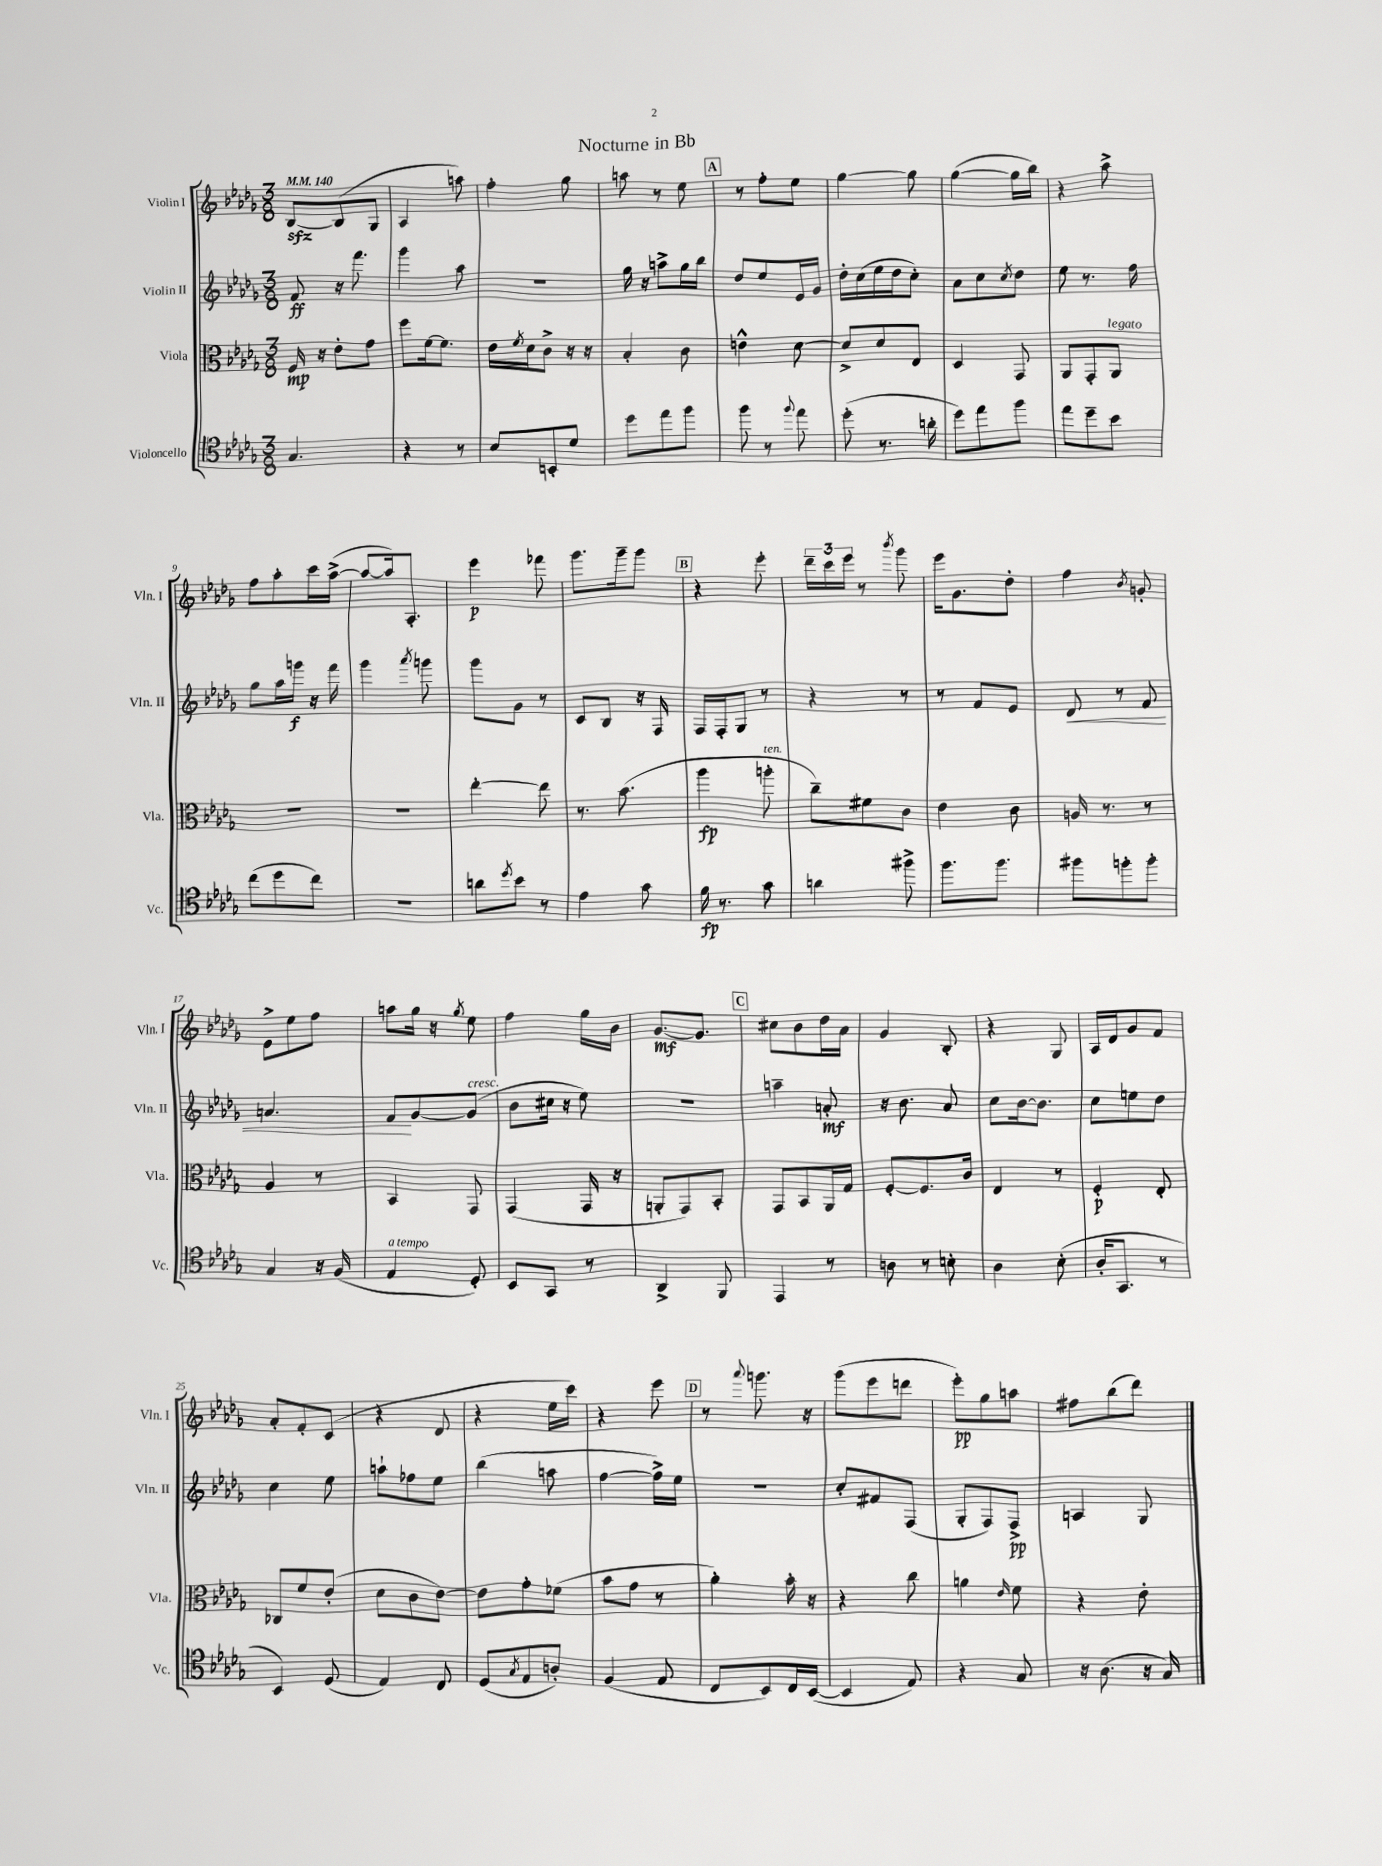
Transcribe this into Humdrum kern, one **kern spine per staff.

**kern	**kern	**kern	**kern
*staff4	*staff3	*staff2	*staff1
*clefC4	*clefC3	*clefG2	*clefG2
*k[b-e-a-d-g-]	*k[b-e-a-d-g-]	*k[b-e-a-d-g-]	*k[b-e-a-d-g-]
*M3/8	*M3/8	*M3/8	*M3/8
*MM140	*MM140	*MM140	*MM140
4.G-	16F	8f	[8B-
.	16r	.	.
.	8e-'	16r	(8B-]
.	.	8.fff	.
.	8g-	.	8G-
=	=	=	=
4r	8ff	4ggg-	4A-
.	[16f	.	.
.	8.f]	.	.
8r	.	8aa-	8aa)
=	=	=	=
8B-	16e-	4.r	4ff'
.	8qf	.	.
.	16d-	.	.
8BB'	8c^	.	.
8d-	16r	.	8gg-
.	16r	.	.
=	=	=	=
8dd-	4B-'	16gg-	8aa
.	.	16r	.
8ee-	.	8aa^	8r
8ff	8c	16gg-	8ee-
.	.	16bb-	.
=	=	=	=
8ff	4e^^	8dd-	8r
8r	.	8ee-	8ff'
8qqff	.	.	.
8ee-	[8d-	16e-	8ee-
.	.	16g-	.
=	=	=	=
(8dd-'	8d-^]	16dd-'	[4gg-
.	.	(16cc	.
8.r	8d-	16ee-	.
.	.	16dd-	.
.	8E-	8cc')	8gg-]
16a'	.	.	.
=	=	=	=
8dd-)	4D-	8a-	([4gg-
8ee-	.	8cc	.
.	.	8qcc	.
8ff	8GG-	8dd-	16gg-]
.	.	.	16bb-)
=	=	=	=
8ee-	8AA-	8ee-	4r
8dd-~	8GG-'	8.r	.
8b-	8AA-	.	8aa-^
.	.	16ff	.
=	=	=	=
(8cc	4.r	8gg-	8ff
8dd-	.	16aa-	8aa-'
.	.	16ggg	.
8cc)	.	16r	16ccc
.	.	16fff	([16aa-^
=	=	=	=
4.r	4.r	4ggg-	8aa-_
.	.	.	16aa-])
.	.	.	8.A-'
.	.	8qaaa-	.
.	.	8ggg	.
=	=	=	=
8a	[4ee-'	8ggg-	4eee-
8qdd-	.	.	.
8b-	.	8g-	.
8r	8ee-]	8r	8fff-
=	=	=	=
4e-	8.r	8c	8.ggg-
.	.	8B-	.
.	(8.b-	.	16ggg-~
8g-	.	16r	8ggg-
.	.	16F	.
=	=	=	=
16f	4aa-	16F	4r
8.r	.	16F'	.
.	.	8G-	.
8g-	8aa'	8r	8eee-'
=	=	=	=
4a	8cc~)	4r	24ddd-~
.	.	.	24ccc
.	.	.	24eee-
.	8f#	.	8r
.	.	.	8qbbb-
8ff#^	8c	8r	8ggg-
=	=	=	=
8.ff	4e-	8r	16eee-
.	.	.	8.g-
.	.	8f	.
8.ff	.	.	.
.	8c	8e-	8dd-'
=	=	=	=
8ff#	16A	8d-	4ff
.	8.r	.	.
8ff'	.	8r	.
.	.	.	8qb-
8ff'	8r	8f	8g'
=	=	=	=
4G-	4A-	4.a	8e-^
.	.	.	8ee-
16r	8r	.	8ff
(16F	.	.	.
=	=	=	=
4E-	4BB-	8f	8aa
.	.	[8g-	16gg-
.	.	.	16r
.	.	.	8qgg-
8D-')	8GG-	(8g-]	8ee-
=	=	=	=
8BB-	(4GG-	8b-	4ff
8GG-	.	16cc#	.
.	.	16r	.
8r	16GG-	8ee-)	16gg-
.	16r	.	16b-
=	=	=	=
4AA-^	8AA'	4.r	[8.g-
.	8GG-)	.	.
.	.	.	8.g-]
8FF	8BB-'	.	.
=	=	=	=
4EE-	8GG-	4aa~	8cc#
.	8BB-	.	8b-
8r	16AA-	8a'	16dd-
.	16G-	.	16a-
=	=	=	=
8A	[8F'	16r	4g-
.	.	8.b-	.
8r	8.F]	.	.
8B'	.	8a-	8B-'
.	16c	.	.
=	=	=	=
4A-	4E-	8cc	4r
.	.	[16b-	.
.	.	8.b-]	.
(8B-'	8r	.	8G-
=	=	=	=
16A-'	4F'	8cc	16A-
8.GG-	.	.	16d-
.	.	8ee	8g-
8r	8E-'	8dd-	8f
=	=	=	=
4BB-)	8C-	4cc	8a-'
.	8f	.	8f'
(8D-	(8e-'	8ee-	(8c
=	=	=	=
4E-)	8d-	8aa`	4r
.	8c	8ff-	.
8C	[8e-)	8ee-	8d-
=	=	=	=
(8D-	8e-]	(4bb-	4r
8qG-	.	.	.
8E-	8g-'	.	.
8A')	(8f-	8aa	16ee-
.	.	.	16ccc)
=	=	=	=
(4F	8b-	[4ff	4r
.	8g-	.	.
8E-	8r	16ff^])	8eee-
.	.	16ee-	.
=	=	=	=
8C	4a-')	4.r	8r
.	.	.	8qqaaa-
8BB-)	.	.	8.ggg
16C	16b-'	.	.
([16BB-	16r	.	16r
=	=	=	=
4BB-]	4r	8cc'	(8ggg-
.	.	8f#	8eee-
8E-)	8cc	(8F	8ddd
=	=	=	=
4r	4a	8G-'	8eee-')
.	.	8F)	8gg-
.	16qqe-	.	.
8G-	8f	8F^	8aa
=	=	=	=
16r	4r	4A	8ff#
(8.A-	.	.	.
.	.	.	(8bb-
16r	8e-'	8G-	8ddd-)
16G-)	.	.	.
==	==	==	==
*-	*-	*-	*-
